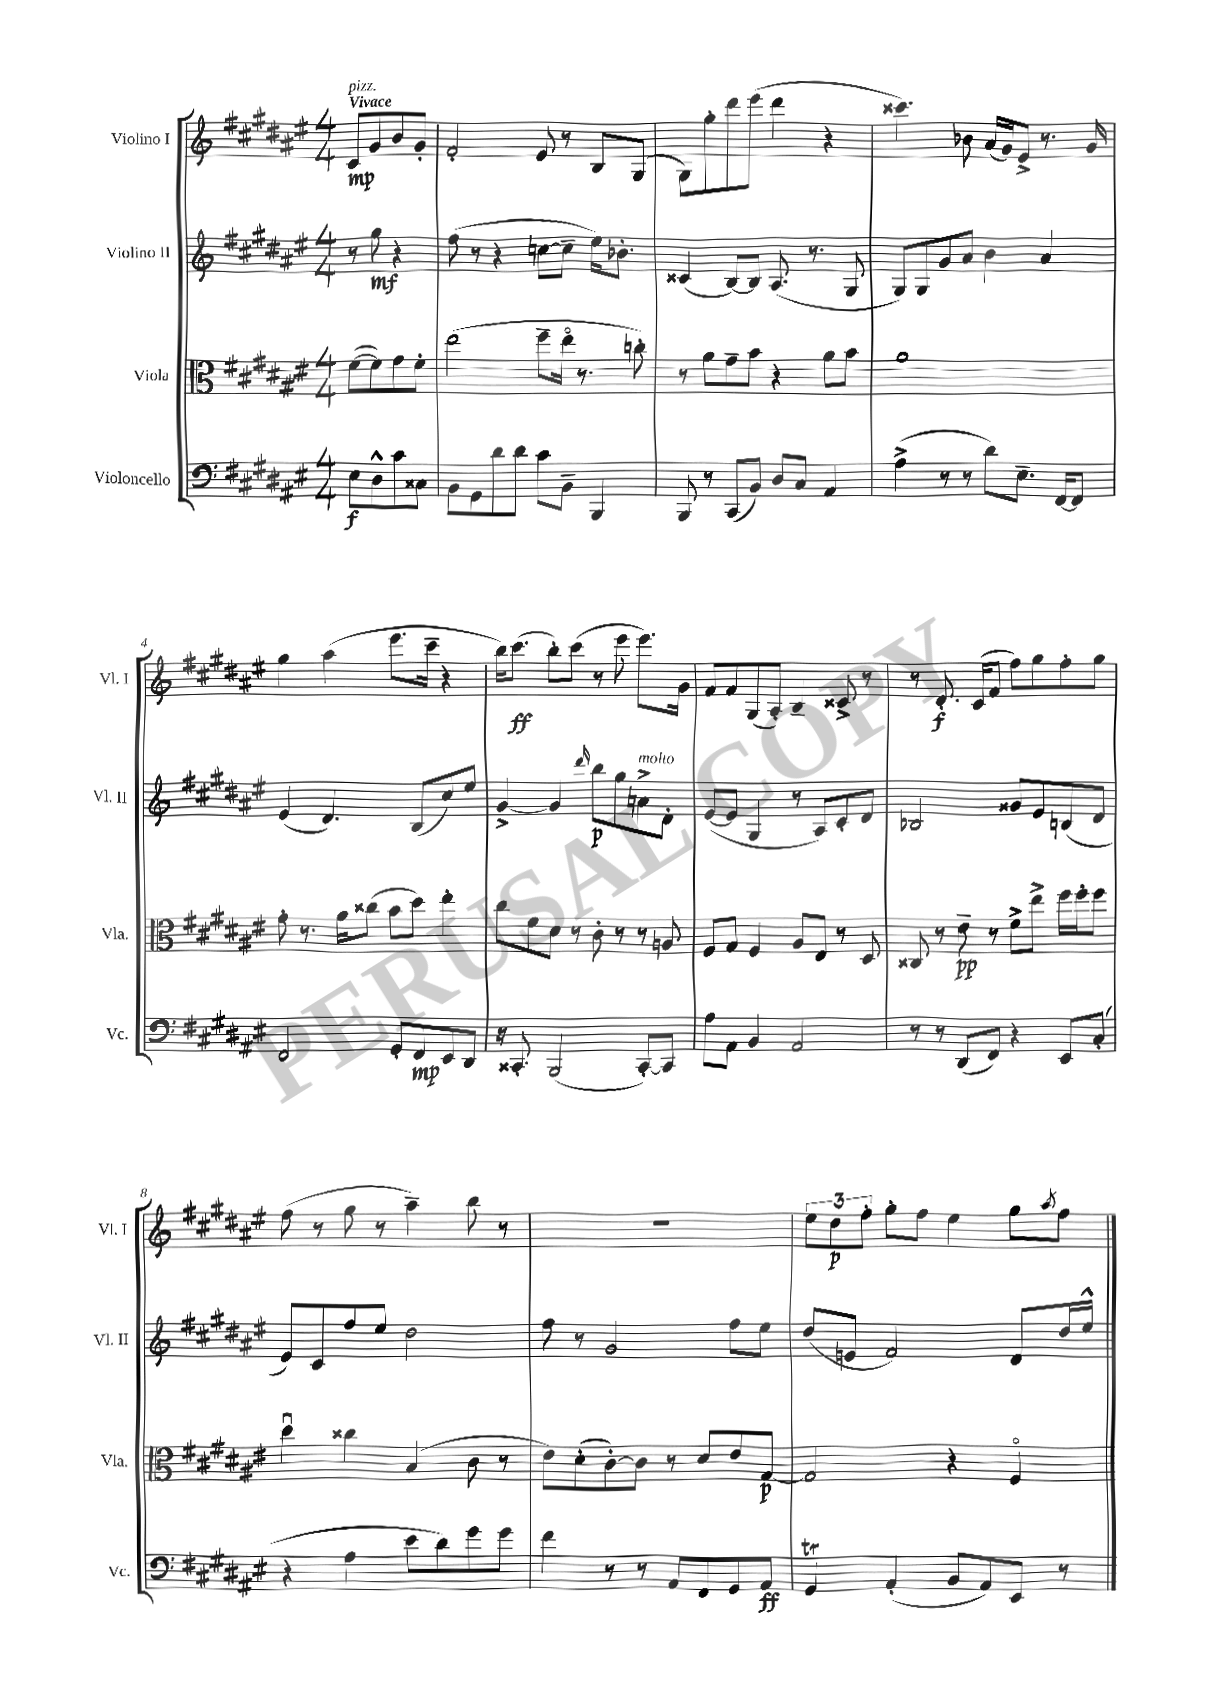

**kern	**dynam	**kern	**dynam	**kern	**dynam	**kern	**dynam
*part4	*part4	*part3	*part3	*part2	*part2	*part1	*part1
*staff4	*staff4	*staff3	*staff3	*staff2	*staff2	*staff1	*staff1
*I"Violoncello	*	*I"Viola	*	*I"Violino II	*	*I"Violino I	*
*I'Vc.	*	*I'Vla.	*	*I'Vl. II	*	*I'Vl. I	*
*clefF4	*	*clefC3	*	*clefG2	*	*clefG2	*
*k[f#c#g#d#a#e#]	*	*k[f#c#g#d#a#e#]	*	*k[f#c#g#d#a#e#]	*	*k[f#c#g#d#a#e#]	*
*M4/4	*	*M4/4	*	*M4/4	*	*M4/4	*
=	=	=	=	=	=	=	=
!	!	!	!	!	!	!LO:TX:a:B:t=Vivace	!
!	!	!	!	!	!	!LO:TX:a:i:t=pizz.	!
8E#\L	f	([8f#\L	.	8r	.	8c#/L	mp
8D#^^\	.	8f#\])	.	8gg#\	mf	8g#/	.
8c#\	.	8g#\	.	4r	.	8b/	.
8C##X\J	.	8f#'\J	.	.	.	8g#'/J	.
=1	=1	=1	=1	=1	=1	=1	=1
8BB\L	.	(2ee#\	.	(8ff#\	.	2f#'/	.
8GG#\	.	.	.	8r	.	.	.
8d#\	.	.	.	4r	.	.	.
8d#\J	.	.	.	.	.	.	.
8c#\L	.	8ff#~\L	.	[8ccn\L	.	8e#/	.
8BB~\J	.	16ee#\Jk	.	8cc~\J]	.	8r	.
.	.	8.r	.	.	.	.	.
4BBB/	.	.	.	16ee#\KL)	.	8B/L	.
.	.	.	.	8.b-X'\J	.	.	.
.	.	8ccn'\)	.	.	.	(8G#/J	.
=2	=2	=2	=2	=2	=2	=2	=2
8BBB/	.	8r	.	(4c##X/	.	8G#\L)	.
8r	.	8a#\L	.	.	.	8gg#'\	.
(8CC#/L	.	8g#~\	.	[8B/L)	.	8ddd#\	.
8BB/J)	.	8b\J	.	8B/J]	.	(8eee#\J	.
8D#/L	.	4r	.	(8.A#/	.	4ddd#\	.
8C#/J	.	.	.	.	.	.	.
.	.	.	.	8.r	.	.	.
4AA#/	.	8a#\L	.	.	.	4r	.
.	.	8b\J	.	8G#/	.	.	.
=3	=3	=3	=3	=3	=3	=3	=3
(4A#^\	.	1a#	.	8G#/L)	.	4.ccc##X\)	.
.	.	.	.	8G#/	.	.	.
8r	.	.	.	8g#/	.	.	.
8r	.	.	.	8a#/J	.	8b-X\	.
8d#\L)	.	.	.	4b\	.	(16a#/LL	.
.	.	.	.	.	.	16g#/J)	.
8.E#~\J	.	.	.	.	.	8e#^/J	.
.	.	.	.	4a#/	.	8.r	.
[16FF#/KL	.	.	.	.	.	.	.
8FF#/J]	.	.	.	.	.	.	.
.	.	.	.	.	.	16g#/	.
!!LO:LB:g=z
=4	=4	=4	=4	=4	=4	=4	=4
2FF#/	.	8g#'\	.	(4e#/	.	4gg#\	.
.	.	8.r	.	.	.	.	.
.	.	.	.	4.d#/)	.	(4aa#\	.
.	.	16a#\KL	.	.	.	.	.
.	.	(8cc##X\J	.	.	.	.	.
8GG#'/L	.	8b\L	.	.	.	8.eee#\L	.
8FF#/	mp	8dd#\J)	.	(8B/L	.	.	.
.	.	.	.	.	.	16ccc#~\Jk	.
8EE#/	.	4ee#'\	.	8cc#/)	.	4r	.
8DD#/J	.	.	.	8ee#/J	.	.	.
=5	=5	=5	=5	=5	=5	=5	=5
16r	.	8cc#\L	.	[4g#^/	.	16bb\KL)	.
8.CC##X'/	.	.	.	.	.	(8.ccc#\J	ff
.	.	8f#\	.	.	.	.	.
(2BBB/	.	8d#\J	.	4g#/]	.	8bb'\L)	.
.	.	8r	.	.	.	(8ccc#\J	.
.	.	.	.	16qqddd#/	.	.	.
.	.	8c#'\	.	8bb\L	p	8r	.
.	.	8r	.	8gg#\	.	8eee#\	.
!	!	!	!	!LO:TX:a:i:t=molto	!	!	!
[8CC##'/L)	.	8r	.	8an^\	.	8.eee#\L)	.
8CC##/J]	.	8An/	.	8d#'\J	.	.	.
.	.	.	.	.	.	16g#\Jk	.
=6	=6	=6	=6	=6	=6	=6	=6
8A#\L	.	8F#/L	.	([8e#/L	.	8f#/L	.
8AA#\J	.	8G#/J	.	8e#/J]	.	8f#/	.
4BB/	.	4F#/	.	4G#/	.	(8G#/	.
.	.	.	.	.	.	8A#'/J)	.
2AA#/	.	8A#/L	.	8r	.	4B~/	.
.	.	8E#/J	.	8A#/L)	.	.	.
.	.	8r	.	8c#'/	.	8c##X^/	.
.	.	8D#/	.	8d#/J	.	8r	.
=7	=7	=7	=7	=7	=7	=7	=7
8r	.	8C##X/	.	2B-X/	.	8r	.
8r	.	8r	.	.	.	8.d#'/	f
(8DD#/L	.	8e#~\	pp	.	.	.	.
.	.	.	.	.	.	(16c#/KL	.
8FF#/J)	.	8r	.	.	.	8f#/J	.
4r	.	8f#^\L	.	8g##X/L	.	8ff#\L)	.
.	.	8ee#^\J	.	8e#/	.	8gg#\	.
8EE#/L	.	16ff#\LL	.	(8Bn/	.	8ff#'\	.
.	.	16ff#'\J	.	.	.	.	.
(8C#'/J	.	8ff#\J	.	8d#/J	.	8gg#\J	.
!!LO:LB:g=z
=8	=8	=8	=8	=8	=8	=8	=8
4r	.	4dd#u\	.	8e#/L)	.	(8ff#\	.
.	.	.	.	8c#/	.	8r	.
4A#\	.	4cc##X\	.	8ff#/	.	8gg#\	.
.	.	.	.	8ee#/J	.	8r	.
8e#\L	.	(4B/	.	2dd#\	.	4aa#~\)	.
8d#\)	.	.	.	.	.	.	.
8g#\	.	8c#\	.	.	.	8bb\	.
8g#\J	.	8r	.	.	.	8r	.
=9	=9	=9	=9	=9	=9	=9	=9
4f#\	.	8e#\L)	.	8ff#\	.	1r	.
.	.	(8d#'\	.	8r	.	.	.
8r	.	[8c#'\)	.	2g#/	.	.	.
8r	.	8c#\J]	.	.	.	.	.
8AA#/L	.	8r	.	.	.	.	.
8FF#/	.	8d#/L	.	.	.	.	.
8GG#/	.	8e#/	.	8ff#\L	.	.	.
8AA#/J	ff	[8G#/J	p	8ee#\J	.	.	.
=10	=10	=10	=10	=10	=10	=10	=10
4GG#T/	.	2G#/]	.	(8dd#/L	.	12ee#\L	.
.	.	.	.	.	.	12dd#\	p
.	.	.	.	8en/J	.	.	.
.	.	.	.	.	.	12ff#'\J	.
(4AA#'/	.	.	.	2f#/)	.	8gg#'\L	.
.	.	.	.	.	.	8ff#\J	.
8BB/L	.	4r	.	.	.	4ee#\	.
8AA#/)	.	.	.	.	.	.	.
8EE#/J	.	4F#/	.	8d#/L	.	8gg#\L	.
.	.	.	.	.	.	8qaa#/	.
8r	.	.	.	16dd#/L	.	8ff#\J	.
.	.	.	.	16ee#^^/JJ	.	.	.
==	==	==	==	==	==	==	==
*-	*-	*-	*-	*-	*-	*-	*-
